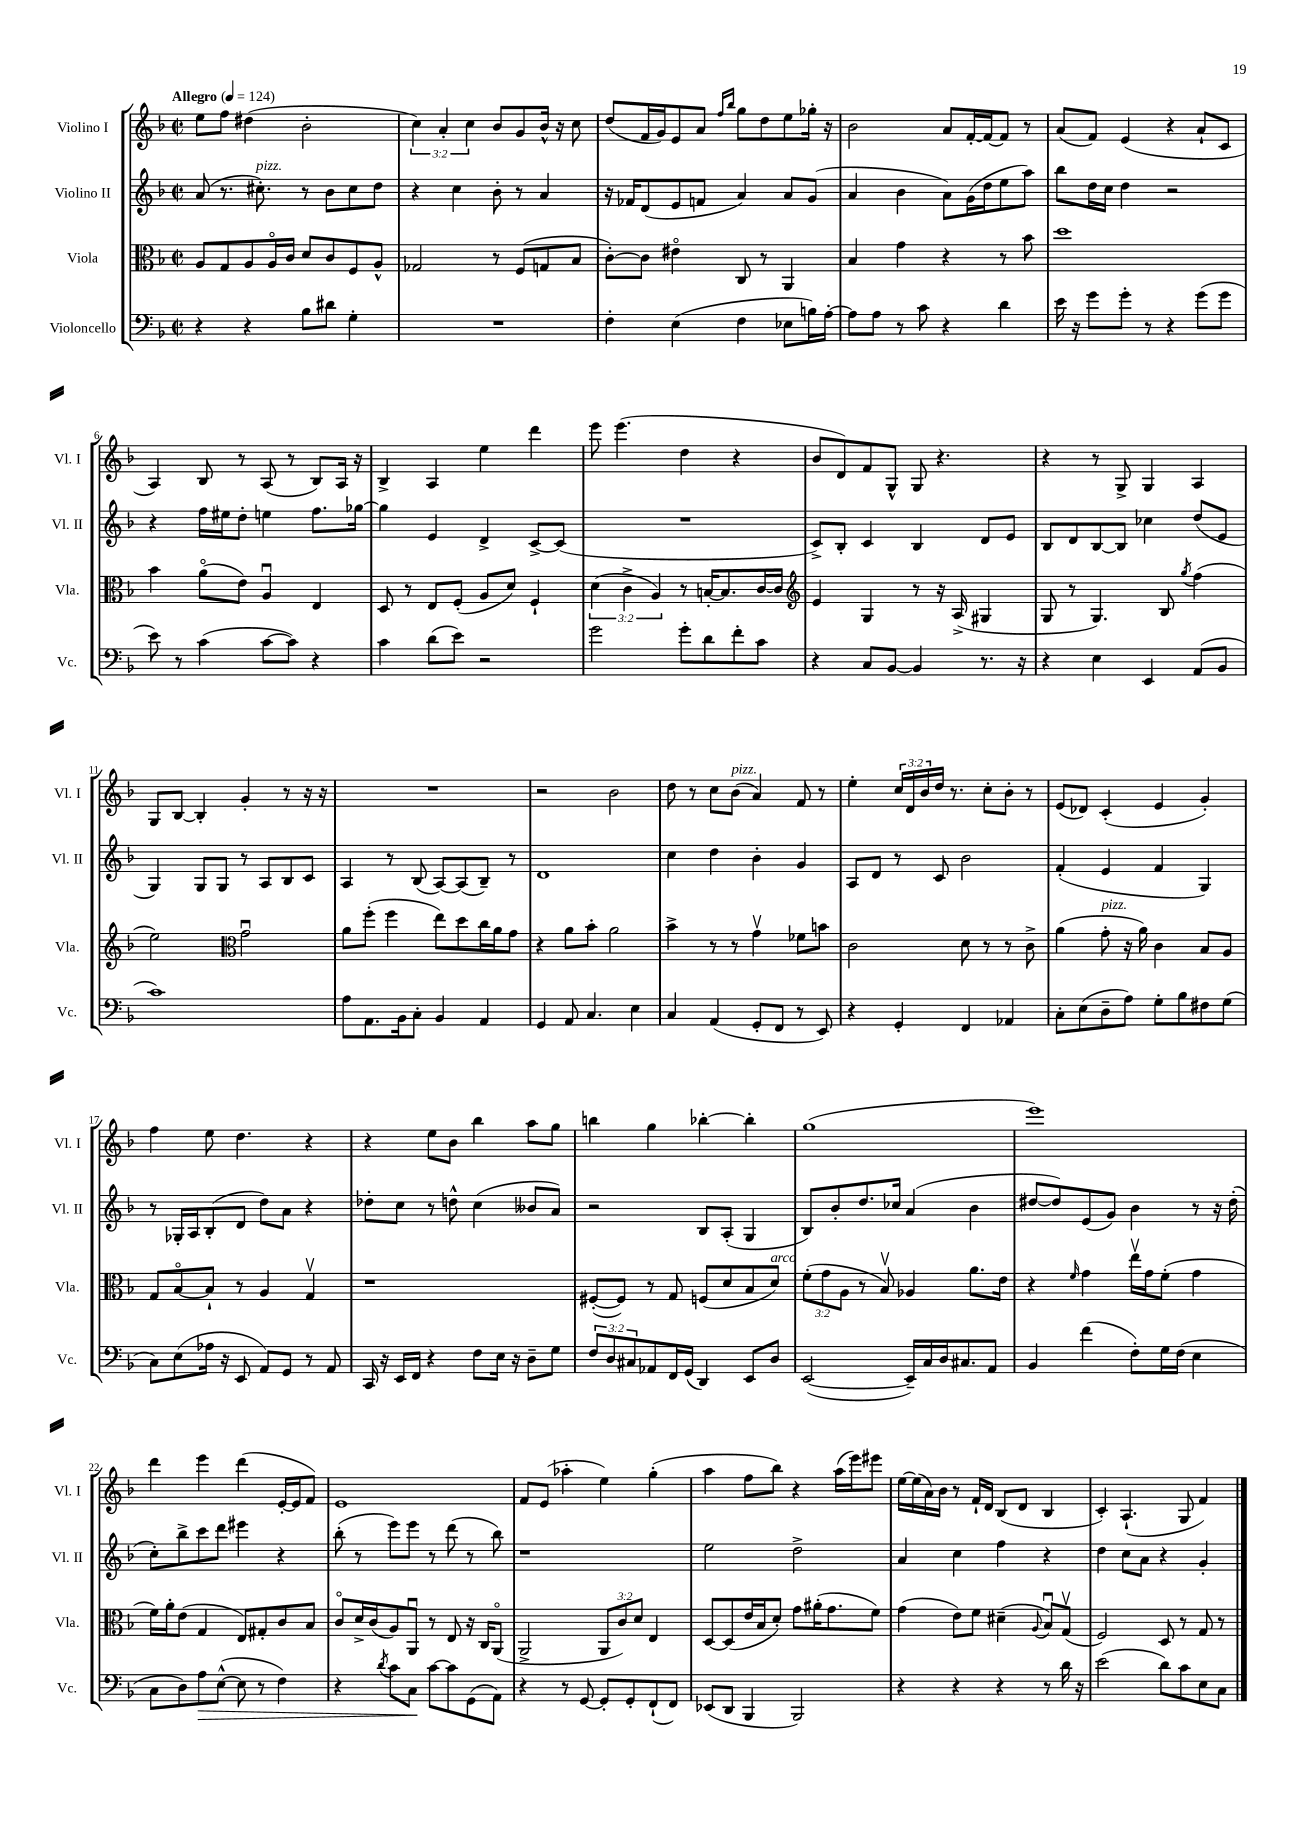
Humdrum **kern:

**kern	**kern	**kern	**kern
*staff4	*staff3	*staff2	*staff1
*clefF4	*clefC3	*clefG2	*clefG2
*k[b-]	*k[b-]	*k[b-]	*k[b-]
*M2/2	*M2/2	*M2/2	*M2/2
*met(c|)	*met(c|)	*met(c|)	*met(c|)
*MM124	*MM124	*MM124	*MM124
4r	8A	(8a	8ee
.	8G	8.r	8ff
4r	8A	.	(4dd#
.	.	8.cc#')	.
.	16Ao	.	.
.	16c	.	.
8B-	8d	8r	2b-'
8d#	8c	8b-	.
4G'	8F	8cc#	.
.	8A^^	8dd	.
=	=	=	=
1r	2G-	4r	6cc)
.	.	.	6a'
.	.	4cc	.
.	.	.	6cc
.	8r	8b-'	8b-
.	(8F	8r	8g
.	8G	4a	16b-^^
.	.	.	16r
.	8B-	.	8cc
=	=	=	=
4F'	[8c')	16r	(8dd
.	.	16f-	.
.	8c]	(8d	16f
.	.	.	16g)
(4E	4e#o	8e	8e
.	.	8f	8a
.	.	.	16qqff
.	.	.	16qqbb-
4F	8C	4a)	8gg
.	8r	.	8dd
8E-	4AA	8a	8ee
16B)	.	(8g	16gg-'
[16A'	.	.	16r
=	=	=	=
8A]	4B-	4a	2b-
8A	.	.	.
8r	4g	4b-	.
8c	.	.	.
4r	4r	8a)	8a
.	.	(16g	[16f'
.	.	16dd	16f_
4d	8r	8ee	8f]
.	8b-	8aa)	8r
=	=	=	=
16e	1dd	8bb-	(8a
16r	.	.	.
8g	.	16dd	8f)
.	.	16cc	.
8g'	.	4dd	(4e
8r	.	.	.
4r	.	2r	4r
(8g	.	.	8a`
8g	.	.	8c
=	=	=	=
8e)	4b-	4r	4A)
8r	.	.	.
(4c	(8ao	16ff	8B-
.	.	16ee#	.
.	8e)	8dd'	8r
[8c	4Au	4ee	(8A
8c])	.	.	8r
4r	4E	8.ff	8B-)
.	.	.	16A
.	.	[16gg-	16r
=	=	=	=
4c	8D	4gg-]	4B-^
.	8r	.	.
(8d	8E	4e	4A
8e)	(8F'	.	.
2r	8A	4d^	4ee
.	8d)	.	.
.	4F`	[8c^	4ddd
.	.	(8c]	.
=	=	=	=
2g	(6d	1r	8eee
.	.	.	(4.eee
.	6c^	.	.
.	6A)	.	.
8g'	8r	.	4dd
8d	[16B'	.	.
.	8.B]	.	.
8f'	.	.	4r
8c	[16c	.	.
.	16c]	.	.
=	=	=	=
*	*clefG2	*	*
4r	4e	8c^)	8b-
.	.	8B-'	8d)
8C	4G	4c	8f
[8BB-	.	.	8G^^
4BB-]	8r	4B-	8G
.	16r	.	4.r
.	(16A^	.	.
8.r	4G#	8d	.
.	.	8e	.
16r	.	.	.
=	=	=	=
4r	8G	8B-	4r
.	8r	8d	.
4E	4.G)	[8B-	8r
.	.	8B-]	8G^
4EE	.	4cc-	4G
.	8B-	.	.
.	8qgg	.	.
(8AA	(4ff	(8dd	4A
8BB-	.	8e	.
=	=	=	=
1c)	2ee)	4G)	8G
.	.	.	[8B-
.	.	8G	4B-']
.	.	8G	.
*	*clefC3	*	*
.	2gu	8r	4g'
.	.	8A	.
.	.	8B-	8r
.	.	8c	16r
.	.	.	16r
=	=	=	=
8A	8a	4A	1r
8.AA	(8ff'	.	.
.	4ff	8r	.
16BB-	.	.	.
8C'	.	(8B-	.
4BB-	8ee)	[8A)	.
.	8dd	(8A]	.
4AA	16cc	8B-~)	.
.	16a	.	.
.	8g	8r	.
=	=	=	=
4GG	4r	1d	2r
8AA	8a	.	.
4.C	8b-'	.	.
.	2a	.	2b-
4E	.	.	.
=	=	=	=
4C	4b-^	4cc	8dd
.	.	.	8r
(4AA	8r	4dd	8cc
.	8r	.	(8b-
8GG'	4gv	4b-'	4a)
8FF	.	.	.
8r	8f-	4g	8f
8EE)	8b	.	8r
=	=	=	=
4r	2c	8A	4ee'
.	.	8d	.
4GG'	.	8r	24cc
.	.	.	24d
.	.	.	24b-
.	.	8c	16dd
.	.	.	8.r
4FF	8d	2b-	.
.	8r	.	8cc'
4AA-	8r	.	8b-'
.	8c^	.	8r
=	=	=	=
8C'	(4a	(4f'	(8e
(8E	.	.	8d-)
8D~	8g'	4e	(4c'
8A)	16r	.	.
.	16a)	.	.
8G'	4c	4f	4e
8B-	.	.	.
8F#	8B-	4G)	4g')
(8G	8A	.	.
=	=	=	=
8C)	8G	8r	4ff
(8E	[8B-o	16G-'	.
.	.	16A	.
16A-	8B-`]	(8B-'	8ee
16r	.	.	.
8EE	8r	8d	4.dd
8AA)	4A	8dd)	.
8GG	.	8a	.
8r	4Gv	4r	4r
8AA	.	.	.
=	=	=	=
16CC	1r	8dd-'	4r
16r	.	.	.
16EE	.	8cc	.
16FF	.	.	.
4r	.	8r	8ee
.	.	8dd^^	8b-
8F	.	(4cc	4bb-
16E	.	.	.
16r	.	.	.
8D~	.	8b--	8aa
8G	.	8a)	8gg
=	=	=	=
12F	([8F#'	2r	4bb
12D	.	.	.
.	8F#])	.	.
12C#	.	.	.
8AA-	8r	.	4gg
16FF	8G	.	.
(16GG	.	.	.
4DD)	(8F	8B-	[4bb-'
.	8d	(8A'	.
8EE	8B-	4G	4bb-']
8D	8d)	.	.
=	=	=	=
([2EE	(12f'	8B-)	(1gg
.	12g	.	.
.	.	8b-'	.
.	12A	.	.
.	8r	8.dd	.
.	8B-v)	.	.
.	.	16cc-	.
16EE~])	4A-	(4a	.
16C	.	.	.
16D	.	.	.
8.C#	.	.	.
.	8.a	4b-	.
8AA	.	.	.
.	16e	.	.
=	=	=	=
4BB-	4r	[8dd#	1eee)
.	.	8dd#])	.
.	16qqf	.	.
(4f	4g	(8e	.
.	.	8g)	.
8F')	16eev	4b-	.
.	16g	.	.
16G	(8f'	.	.
(16F	.	.	.
4E	4g	8r	.
.	.	16r	.
.	.	(16dd#'	.
=	=	=	=
8C	16f)	8cc')	4ddd
.	16a'	.	.
8D)	(8e	8bb-^	.
8A	4G	8ccc	4eee
([8E^^	.	8ddd	.
8E]	8E)	4eee#	(4ddd
8r	8G#'	.	.
4F)	8c	4r	[16e'
.	.	.	16e]
.	8B-	.	8f)
=	=	=	=
4r	8co	(8bb-'	1e
.	16d^	8r	.
.	(16c	.	.
8qd	.	.	.
8c	8A)	8eee)	.
8C	8AAu	8eee	.
[8c	8r	8r	.
8c]	8E	(8ddd	.
(8GG	16r	8r	.
.	16C	.	.
8AA)	(8AAo	8bb-)	.
=	=	=	=
4r	2AA^	1r	8f
.	.	.	(8e
8r	.	.	4aa-'
[8GG	.	.	.
8GG']	12AA	.	4ee)
.	12c)	.	.
8GG'	.	.	.
.	12d	.	.
(8FF`	4E	.	(4gg'
8FF)	.	.	.
=	=	=	=
(8EE-	[8D	2ee	4aa
8DD	(8D]	.	.
4BBB-	16e	.	8ff
.	16B-	.	.
.	8d')	.	8bb-)
2BBB-)	8g	2dd^	4r
.	(16a#'	.	.
.	8.g	.	.
.	.	.	(16aa
.	.	.	16eee)
.	8f)	.	8eee#
=	=	=	=
4r	(4g	4a	[16ee
.	.	.	(16ee]
.	.	.	16a)
.	.	.	16b-
4r	8e)	4cc	8r
.	8f	.	16f`
.	.	.	16d
4r	(4d#~	4ff	(8B-
.	.	.	8d
.	8qqA	.	.
8r	8B-u)	4r	4B-
16d	(8Gv	.	.
16r	.	.	.
=	=	=	=
(2e	2F)	4dd	4c')
.	.	8cc	(4.A`
.	.	8a	.
8d)	8D	4r	.
8c	8r	.	8G
8E	8G	4g'	4f)
8C	8r	.	.
==	==	==	==
*-	*-	*-	*-
